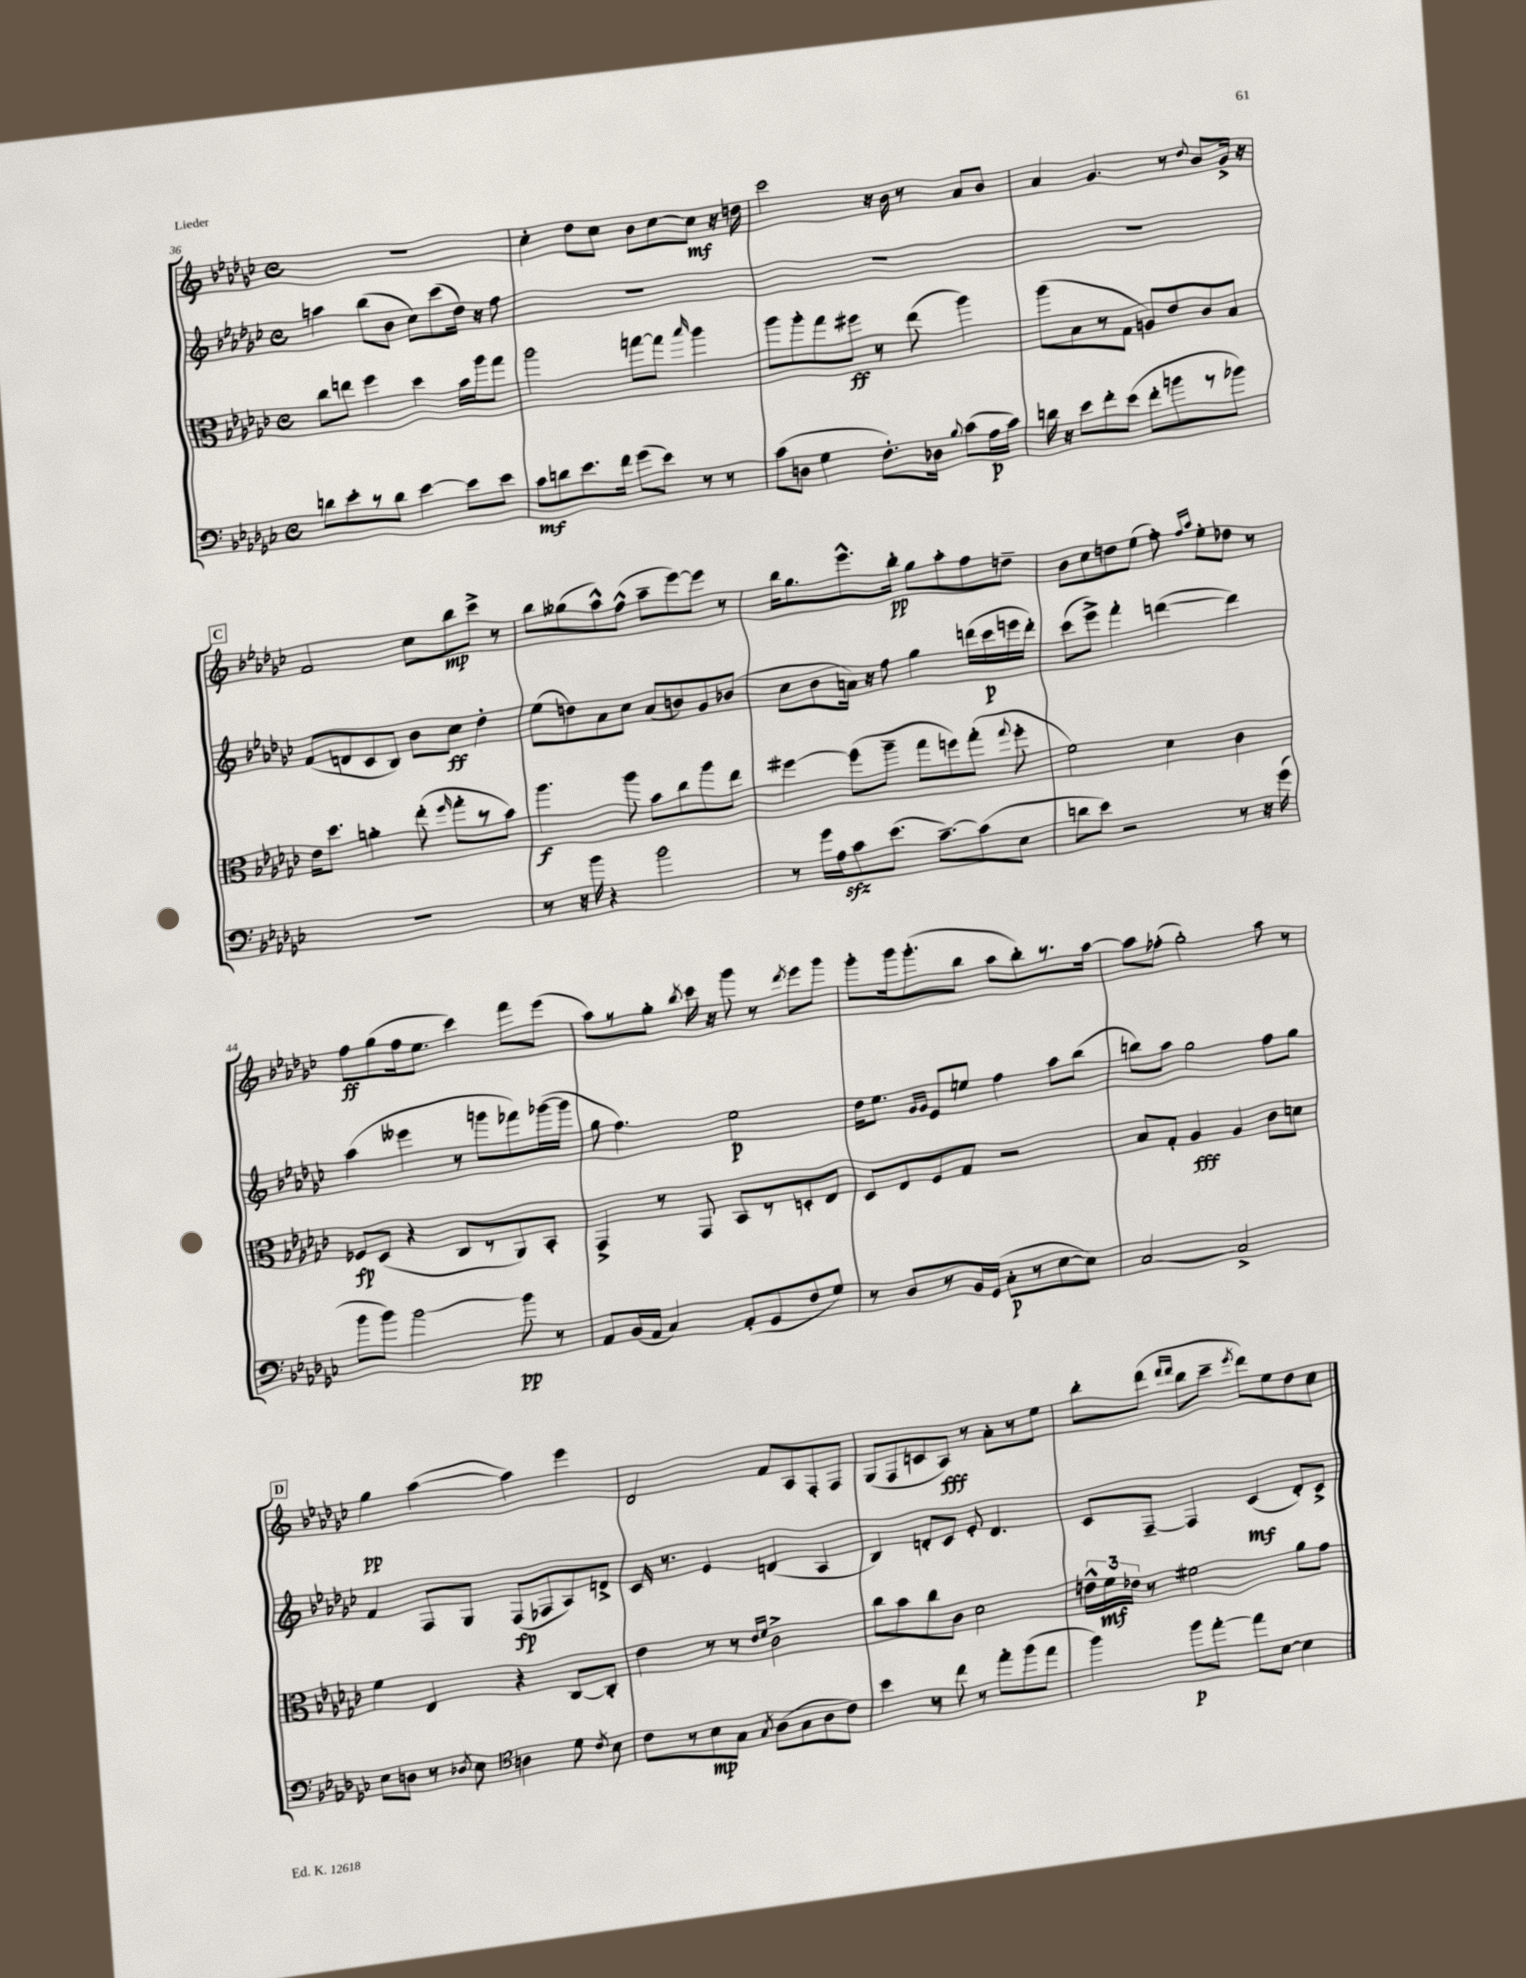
<<
\new StaffGroup <<
\new Staff = "s0" {
    \clef treble \key ges \major \defaultTimeSignature \time 4/4
    \autoBeamOff R1 |
    ces''4-. des''8[ ces''8] bes'8[ ces''8~ ces''8]\mf r16 d''16 |
    ces'''2 r16 bes'16 r8 aes'8[ bes'8] |
    aes'4 ges'4. r8 \appoggiatura { des''8 } bes'8[ ges'16]-> r16 |
    \mark \markup { \box "C" } f'2 ces''8[ bes''8\mp ces'''8]-> r8 |
    bes''8[ geses''8( aes''8-^) f''8]-^( aes''8[-- ees'''8~) ees'''8] r8 |
    bes''16[ ges''8. ees'''8.-^ bes''16]-.\pp ges''8[ aes''8-. f''8 d''8]-- |
    bes'8[ ces''8 d''8 ees''8]( f''8-.) \grace { f''16[ aes''16] } ees''8[-. des''8] r8 |
    f''8[\ff ges''8( f''16 ees''8.] ces'''4) f'''8[ ees'''8]( |
    aes''8[) r8 ges''8]-. \acciaccatura { bes''8 } ces'''16 r16 ges'''8 r8 \acciaccatura { des'''8 } ees'''8[ ges'''8] |
    ges'''8[-. ges'''16 ges'''8.-.( bes''8] aes''8[ bes''8-.) r8. aes''16]~ |
    aes''8[ fes''8]-.( ges''2-.) aes''8 r8 |
    \mark \markup { \box "D" } ges''4\pp aes''4~( aes''4) ees'''4 |
    des'2 f'8[ aes8 f8-. f8] |
    ges8[( f8 c'8 aes8]\fff) r8 aes'8[-. r8 ees''8] |
    bes''8[-. des'''8]( \grace { des'''16[ des'''16] } bes''8[ ces'''8]-- \acciaccatura { ees'''8 } des'''8[) ees''8 des''8 ces''8] \bar "|." |
}
\new Staff = "s1" {
    \clef treble \key ges \major \defaultTimeSignature \time 4/4
    \autoBeamOff a''4 bes''8[( bes'8] ces''8[) ces'''8( des''16]) r16 f''8 |
    R1 |
    R1 |
    R1 |
    \mark \markup { \box "C" } f'8[( d'8 ces'8 bes8]) bes'8[ ces''8]\ff des''4-. |
    ees''8[( d''8) aes'8 ces''8] aes'8[( b'8) ges'8 bes'8]( |
    ces''8[ bes'8 a'16]) r16 f''8 ges''4 d'''16[( ces'''16\p e'''16 d'''16]-.) |
    ces'''8[( ees'''8]->) f'''4-. d'''4~( d'''4) |
    aes''4( eeses'''4 r8 g'''8[ fes'''8) ges'''16~( ges'''16] |
    ges''8 f''4.) ees''2\p |
    des''16[ ees''8.] \grace { ges'16[ ges'16] } ees'8[ e''8] f''4 aes''8[ bes''8]( |
    b''8[) aes''8] ges''2 f''8[ ges''8] |
    \mark \markup { \box "D" } f'4 f8[ ges8] f8[\fp( fes8 aes8) d'8]-> |
    ces'16 r8. ees'4 d'4( aes4 |
    bes4) d'8[-. ces'8] ees'8-. d'4. |
    ces'8[ f8]~-- f4 ces'4\mf( des'8[-.) ces'8]-> \bar "|." |
}
\new Staff = "s2" {
    \clef alto \key ges \major \defaultTimeSignature \time 4/4
    \autoBeamOff ces''8[ e''8] f''4 des''4 bes'16[ aes''16 ges''8] |
    aes''2 g''8[~ g''8] \grace { bes''16 } aes''4 |
    aes''8[ aes''8-. ges''8 fis''8]\ff r8 ees''8( aes''4) |
    aes''8[( bes8 r8 ges8] a8[) ees'8 ces'8 bes8] |
    \mark \markup { \box "C" } ees'16[ des''8.] a'4-. ees''8-.( \grace { f''16 } ges''8[-. r8 bes'8]) |
    aes''4.\f aes''8 bes'8[ ces''8 aes''8 ees''8] |
    fis''4~ fis''8[( aes''8]-- ges''8[ f''8) ges''8]-.( \appoggiatura { ges''8 } f''8-. |
    f'2) des'4 ces'4 |
    fes8[\fp des8]( r4 ces8[ r8 aes,8) bes,8]-. |
    ges,4-> r8 ges,8 bes,8[ r8 d8-. ees8] |
    des8[ ees8 f8 ges8] r2 |
    bes8[ ges8]-. aes4\fff aes4 ces'8[ d'8] |
    \mark \markup { \box "D" } f'4 ees4 r4 ces8[~ ces8]-. |
    ees'4 r8 r8 \grace { ees'16[ f'16] } ces'2-> |
    ces''8[ bes'8 ces''8 ces'8] des'2 |
    \tuplet 3/2 { e'16[-^ f'16\mf ees'16] } r8 fis'2 aes'8[ ges'8] \bar "|." |
}
\new Staff = "s3" {
    \clef bass \key ges \major \defaultTimeSignature \time 4/4
    \autoBeamOff d'8[ ees'8-. r8 d'8] ees'4~ ees'8[ ees'8] |
    ces'8[\mf d'8 ees'8. f'16] ges'8[( ees'8]) r8 r8 |
    ces'8[( d8] ges4 f8.[-.) des16] \appoggiatura { bes8 } ces'8[( aes16\p ces'16]) |
    d'16 r16 ees'8[ f'8-. ees'8]( f'8[-. b'8 r8 bes'8]) |
    \mark \markup { \box "C" } R1 |
    r8 r16 bes'16 r4 bes'2 |
    r8 ges'16[ aes16\sfz ces'8 ees'8.]( ces'8.[~--) ces'8( ees8] |
    d'8[ ees'8]) r2 r8 r16 ges'16( |
    bes'8[ bes'8]) bes'2~ bes'8\pp r8 |
    aes,8[ bes,16( aes,16] ces4) aes,8[-.( ges,8 f8 ges8]) |
    r8 des8[ r8 bes,16 ges,16]( ces8[-.\p r8 ees8~ ees8]) |
    ces2~ ces2-> |
    \mark \markup { \box "D" } ees8[ d8] r8 \acciaccatura { des8 } ees8 \clef tenor a4 des'8 \acciaccatura { ces'8 } bes8 |
    ces'8[ r8 bes8\mp ges8] \acciaccatura { ges8 } aes8[( ges8 aes8 ces'8]) |
    bes'4 r8 ces''8 r8 ees''8[-. f''8( ees''8] |
    f''4) f''8[\p ees''8]~-. ees''8[ bes8]~ bes4 \bar "|." |
}
>>
>>
\layout { \context { \Score currentBarNumber = #36 } }
